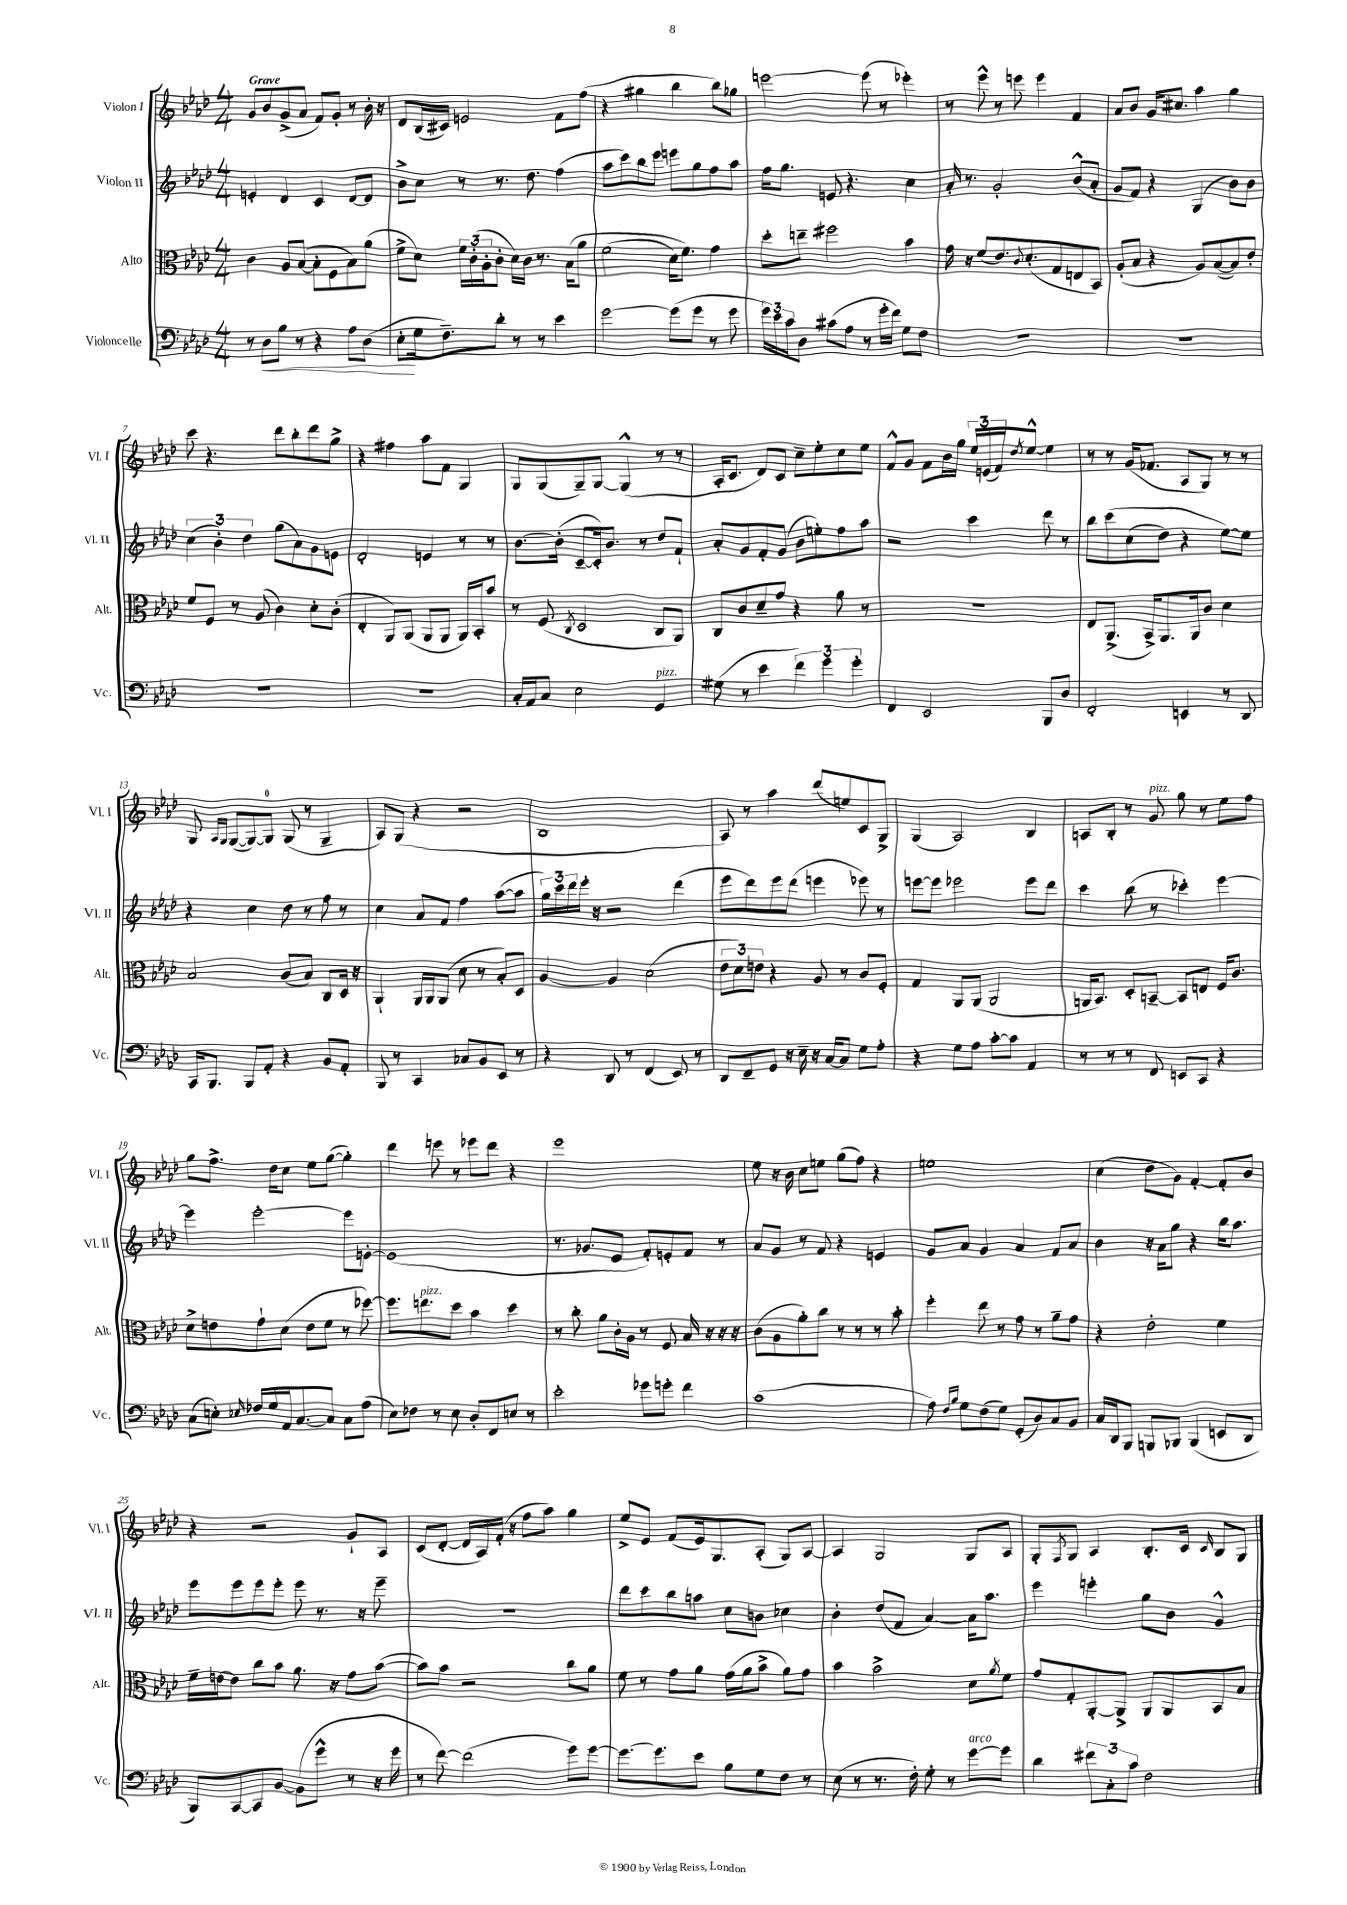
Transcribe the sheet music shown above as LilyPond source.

<<
\new StaffGroup <<
\new Staff = "s0" \with { instrumentName = "Violon I" shortInstrumentName = "Vl. I" } {
    \clef treble \key aes \major \numericTimeSignature \time 4/4 \tempo "Grave"
    g'8 bes'8 g'8->( aes'8 f'8) g'8-. r8 bes'16-. r16 |
    des'8 bes16( cis'16) e'2 f'8 f''8( |
    r4 gis''4 bes''4 bes''8) ges''8 |
    e'''2~ e'''8( r8 ees'''4-.) |
    r8 ees'''8-^ r8 e'''8 e'''4 f'4 |
    aes'8 bes'8 g'16 cis''8. aes''4 g''4 |
    c'''8 r4. des'''8 bes''8-. des'''8 g''8-> |
    r4 fis''4 aes''8 f'8 g4 |
    g8 g8( g8--) g8~ g4-^( r8 r8 |
    aes16-. c'8. des'8) c'8 c''8-- ees''8-. c''8 ees''8 |
    f'8-^ g'8 f'8 bes'16 g''16 \tuplet 3/2 { ees''16 e'16( f'16) } \acciaccatura { des''8 } ees''8~-^ ees''4 |
    r8 r8 g'16( fes'8. aes8 g8) r8 r8 |
    g8 \grace { aes16 g16 } g8~( g8~) g8-0 g8( r8 g4-- |
    aes8) g8( r4 r2 |
    bes1 |
    aes8) r8 aes''4 des'''8( e''8) c'8 g8-> |
    g4( aes2) bes4 |
    a8 bes8-. r8 g'8^\markup { \italic "pizz." } g''8 r8 ees''8 f''8 |
    g''8 f''8.-> des''16 c''8 ees''8 g''8~( g''4-.) |
    des'''4 e'''8 r8 ees'''8 des'''8 r4 |
    ees'''1 |
    ees''8 r16 bes'16 c''8 e''8 g''8( f''8) r4 |
    e''1 |
    c''4( des''8 g'8) f'4~-. f'8-. bes'8 |
    r4 r2 g'8-! aes8 |
    c'8( des'8~-. des'16 aes16) f'16-.( r16 f''8 aes''8) g''4 |
    ees''8-> ees'8 f'8( ees'16) g8. aes8-.( g8) aes8~ |
    aes4 g2 g8 aes8 |
    g8-. \acciaccatura { f8 } g8 aes4 bes8.-. c'16 \grace { c'16 } bes8 g8 \bar "|." |
}
\new Staff = "s1" \with { instrumentName = "Violon II" shortInstrumentName = "Vl. II" } {
    \clef treble \key aes \major \numericTimeSignature \time 4/4
    e'4-. des'4 c'4 des'8~ des'8 |
    bes'8-> c''8 r8 r8. des''8. f''4( |
    aes''8 c'''8) bes''8 ees'''8 e'''8 g''8 f''8 aes''8 |
    f''16 g''8. e'8 r4. c''4 |
    aes'16-. r8. g'2-. bes'8-^( aes'8-. |
    g'8 f'8) r4 g4( bes'8) bes'8 |
    \tuplet 3/2 { c''4( bes'4-.) des''4 } g''8( aes'8) g'8 e'8 |
    des'2-. e'4 r8 r8 |
    bes'8.~ bes'16-.( c'8~-- c'16-.) bes'8. r8 des''8 f'8-! |
    aes'8-. g'8 f'8-. g'8( bes'8 e''8-.) f''8 aes''8 |
    r2 c'''4 des'''8 r8 |
    bes''8 c'''8\( c''8( des''8) r4 ees''8~\) ees''8 |
    r4 c''4 des''8 r8 f''8 r8 |
    c''4 aes'8 f'8 f''4 aes''8~( aes''8 |
    \tuplet 3/2 { g''16) c'''16 des'''16 } ees'''16-. r16 r2 des'''4( |
    ees'''8 des'''8) ees'''8 des'''8( e'''4 ees'''8) r8 |
    e'''8~ e'''8 ees'''2 ees'''8 des'''8 |
    c'''4 bes''8( r8 ces'''4-.) ees'''4~ |
    ees'''4 ees'''2~-. ees'''8 e'8~-. |
    e'1( |
    r8. ges'8. ees'8 f'8-.) e'8-. f'8 r8 |
    aes'8 g'8 r8 f'8 r4 e'4 |
    g'8 aes'8 g'4 aes'4 f'8 aes'8 |
    bes'4 r16 aes'16 g''8 r4 bes''16 aes''8. |
    ees'''8 ees'''8 ees'''8 ees'''8-. ees'''8 r8. r16 ees'''8-- |
    R1 |
    des'''8 c'''8 bes''8 a''8 c''8 b'8 ces''4 |
    bes'4-. des''8( f'8 aes'4~) aes'16 aes''8. |
    ees'''4 e'''4-. g''8 bes'8 g'4-^ \bar "|." |
}
\new Staff = "s2" \with { instrumentName = "Alto" shortInstrumentName = "Alt." } {
    \clef alto \key aes \major \numericTimeSignature \time 4/4
    c'4 aes8 bes8~( bes8-. f8 bes8) aes'8( |
    f'8-> des'8) \tuplet 3/2 { f'16 c'16-.( aes16-. } c'8-. des'16) c'16 r8. bes16\( aes'8 |
    f'2( des'16) f'8.\) g'4 |
    des''8-. e''8-- fis''2 bes'4 |
    g'16 r16 f'8( ees'8.) \appoggiatura { c'8 } des'8.-.( g8 e8 bes,8) |
    aes8-.( bes8 r4 aes8) bes8~( bes8) ees'8-. |
    f'8 f8 r8 aes8( c'4) des'8-. c'8-.( |
    ees4-. aes,8) aes,8( aes,8 aes,8 aes,16) bes,16-. bes'8 |
    r8 f8( \acciaccatura { c8 } des2 c8 aes,8) |
    c8 c'8 des'8-- g'8 r4 aes'8 r8 |
    R1 |
    ees8 aes,8.->( bes,16->) aes,8. aes,16 c'8 des'4 |
    bes2 c'8( bes8) c8 des16 r16 |
    aes,4-! aes,16 aes,16 aes,8( des'8 r8 bes8-.) des8 |
    aes4~ aes4 des'2( |
    \tuplet 3/2 { ees'8 des'8) e'8 } r4 aes8 r8 c'8 f8-. |
    g4 aes,8 aes,8( aes,2 |
    a,16 bes,8.) des8-. b,8~-- b,8 e8 f16 c'8. |
    des'8-> e'8 g'8-! des'8( e'8 f'8 r8 fes''8~) |
    fes''8. e''8.^\markup { \italic "pizz." } des''8 bes'4 des''4 |
    r8 c''8-. aes'8 c'16-. aes16 r8 f8 bes16 r16 r16 r16 |
    c'8( aes8 aes'8-.) c''8 r8 r8 r8 bes'8-. |
    f''4-. ees''8 r8 g'8 r8 aes'8-- g'8 |
    r4 ees'2-. f'4 |
    f'16-- e'16~ e'8 c''8 bes'8 aes'8. r16 g'8 bes'8~( |
    bes'8) bes'8 r2 c''8 aes'8 |
    f'8 r8 g'8 aes'8 g'16( aes'16 bes'8-> aes'8) g'8 |
    bes'4 bes'2-> des'8 \acciaccatura { aes'8 } f'8 |
    g'8 g8-. aes,8~-. aes,8-> aes,8 aes,8 bes,8 bes8 \bar "|." |
}
\new Staff = "s3" \with { instrumentName = "Violoncelle" shortInstrumentName = "Vc." } {
    \clef bass \key aes \major \numericTimeSignature \time 4/4
    r8 des8\< bes8 r8 r4 aes8 des8( |
    ees8-.\! g16 f8.--) des'8-. r8 r8 ees'4 |
    g'2~ g'8( g'8 r8 g'8 |
    \tuplet 3/2 { g'16) ees'16 c'16 } des8 cis'8( aes8 r8 g'16-. f'16) g8 f8 |
    R1 |
    R1 |
    R1 |
    R1 |
    c16-. aes,16 c8 ees2 g,4^\markup { \italic "pizz." } |
    gis8( r8 ees'4 \tuplet 3/2 { f'4) g'4 g'4-. } |
    f,4 ees,2 bes,,8 des8 |
    f,2-. e,4 r8 des,8 |
    c,16 bes,,8. bes,,8 aes,8-. r4 bes,8 aes,8-. |
    bes,,8 r8 c,4 ces8 bes,8 ees,8 r8 |
    r4 des,8 r8 f,4( ees,8) r8 |
    des,8 f,8-- g,8 r16 ees16-- r16 c16~ c8 g8 aes8-. |
    r4 g8 aes8 c'8~-. c'8 aes,4 |
    r8 r8 r8 f,8 e,8 c,8 r4 |
    c8( e8-.) \grace { ees16 } fes16 g16 aes,16 c8.~ c8 c8 aes8( |
    ees8) fes8 r8 ees8 des8-. f,8 e8 r8 |
    ees'2-. ges'8 g'8-. f'4 |
    c'1( |
    aes8) \grace { f16 bes16 } g8 f8( g8) g,8-.( des8) c8 bes,8 |
    c16 des,16 bes,,8 b,,8 bes,,8 bes,,4( e,8 des,8 |
    bes,,8) c,8~ c,8 bes,8~ bes,8( g'8-^ r8 r16 g'16 |
    r8 f'8~) f'2( g'8) g'8~ |
    g'8.~ g'8. ees'8 bes8 g8 f8 r8 |
    ees8( r8 r8. f16-.) g8-. r8 g'8~^\markup { \italic "arco" } g'8 |
    des'4 \tuplet 3/2 { fis'8 c8-. c'8 } f2 \bar "|." |
}
>>
>>
